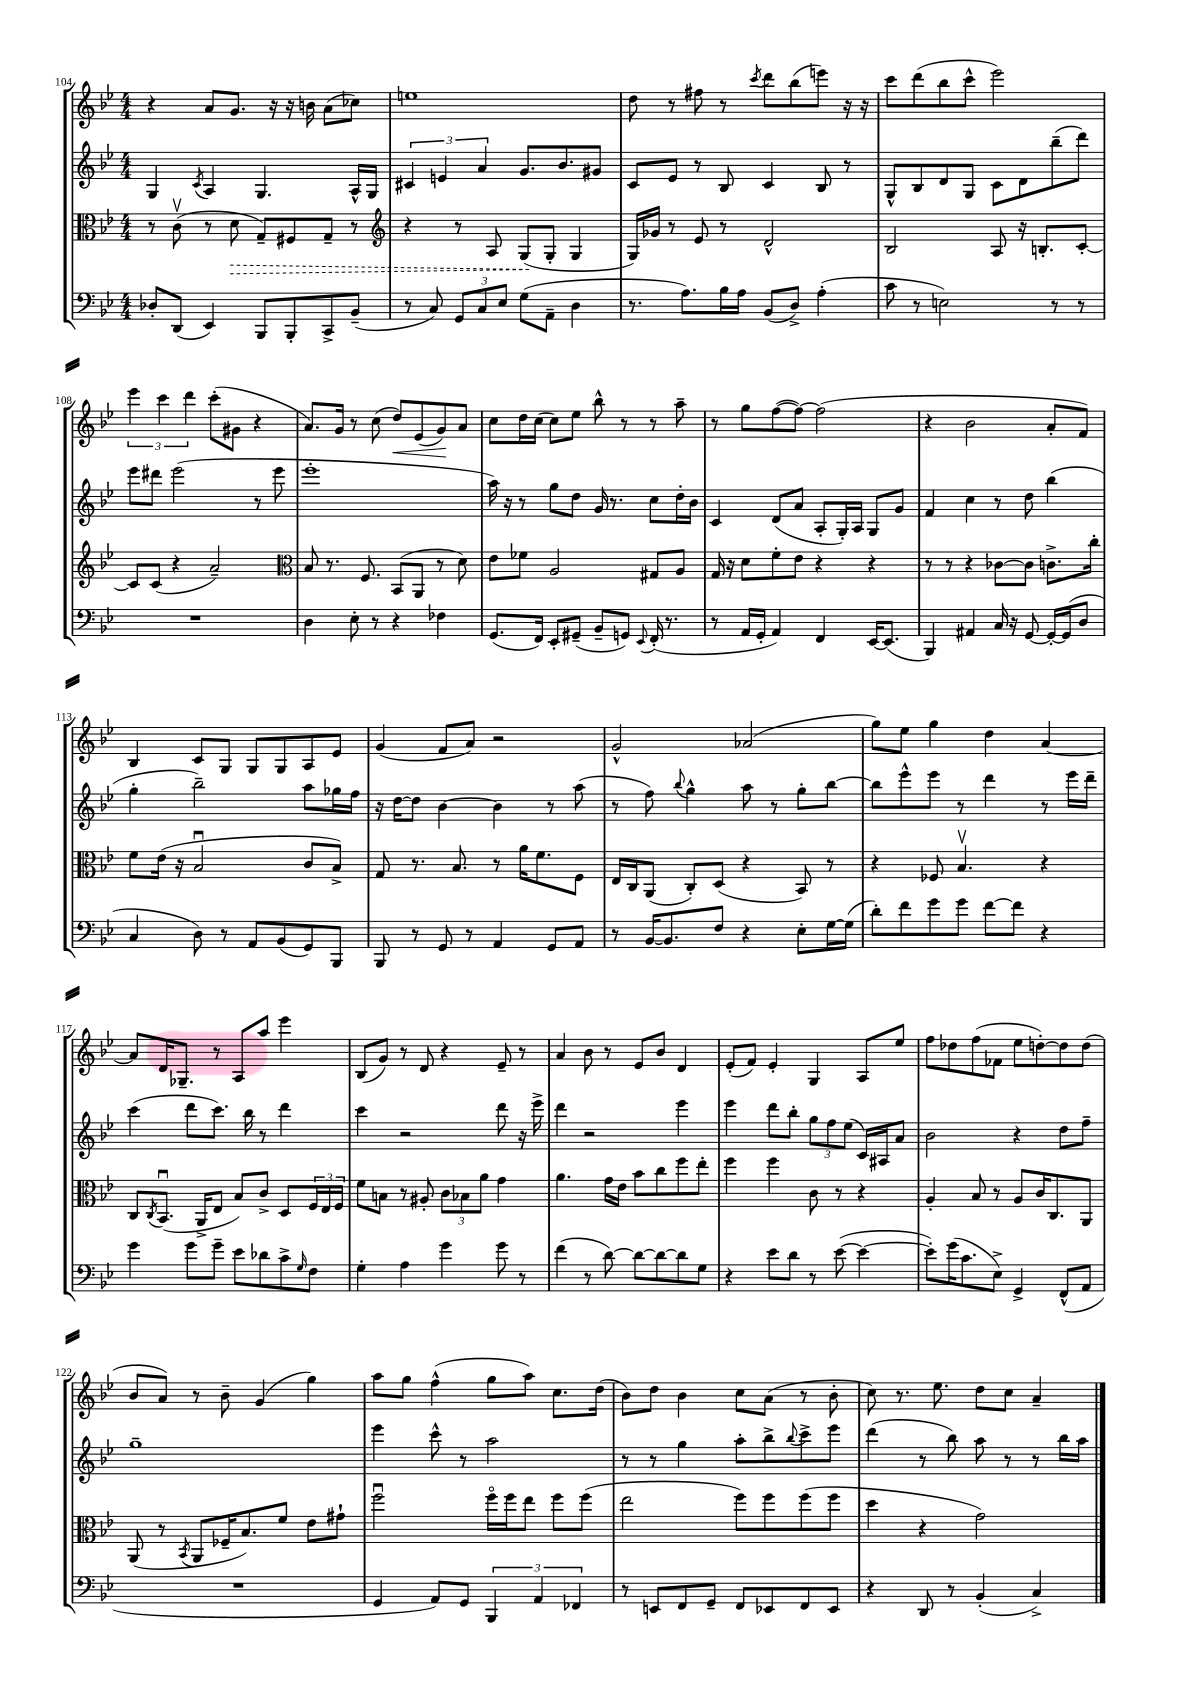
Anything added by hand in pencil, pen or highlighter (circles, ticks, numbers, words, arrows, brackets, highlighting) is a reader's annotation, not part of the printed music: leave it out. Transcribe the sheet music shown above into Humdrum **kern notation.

**kern	**kern	**dynam	**kern	**kern	**dynam
*part4	*part3	*part3	*part2	*part1	*part1
*staff4	*staff3	*staff3	*staff2	*staff1	*staff1
*clefF4	*clefC3	*	*clefG2	*clefG2	*
*k[b-e-]	*k[b-e-]	*	*k[b-e-]	*k[b-e-]	*
*M4/4	*M4/4	*	*M4/4	*M4/4	*
=104	=104	=104	=104	=104	=104
8D-X'/L	8r	.	4G/	4r	.
(8DD/J	(8cv\	.	.	.	.
.	.	.	8qc/	.	.
4EE-/)	8r	.	4A/	8a/L	.
!	!	!LO:HP:b	!	!	!
.	8d\	>	.	8.g/J	.
8BBB-/L	8G~/L)	.	4.G/	.	.
.	.	.	.	16r	.
8BBB-'/	8F#X/	.	.	16r	.
.	.	.	.	16bn\	.
8CC^/	8G~/J	.	.	(8a\L	.
(8BB-~/J	8r	.	16A^^/LL	8cc-X\J)	.
.	.	.	16G/JJ	.	.
=105	=105	=105	=105	=105	=105
*	*clefG2	*	*	*	*
8r	4r	.	6c#X/	1een	.
8C/)	.	.	.	.	.
.	.	.	6en/	.	.
12GG/L	8r	.	.	.	.
12C/	.	.	6a/	.	.
.	8A/	.	.	.	.
12E-/J	.	.	.	.	.
(8G\L	(8G/L	.	8.g/L	.	.
8AA~\J	8G'/J	]	.	.	.
.	.	.	8.b-/	.	.
4D\	4G/	.	.	.	.
.	.	.	8g#X/J	.	.
=106	=106	=106	=106	=106	=106
8.r	16G/LL)	.	8c/L	8dd\	.
.	16g-X/JJ	.	.	.	.
.	8r	.	8e-/J	8r	.
8.A\L)	.	.	.	.	.
.	8e-/	.	8r	8ff#X\	.
16B-\L	8r	.	8B-/	8r	.
16A\JJ	.	.	.	.	.
.	.	.	.	8qccc/	.
(8BB-/L	2d^^/	.	4c/	8ddd\L	.
8D^/J)	.	.	.	(8bb-\	.
(4A'\	.	.	8B-/	8eeen\J)	.
.	.	.	8r	16r	.
.	.	.	.	16r	.
=107	=107	=107	=107	=107	=107
8c\	2B-/	.	8G^^/L	8ccc\L	.
8r	.	.	8B-/	(8ddd\	.
2En\)	.	.	8d/	8bb-\	.
.	.	.	8G/J	8ccc^^\J	.
.	8A/	.	8c\L	2eee-\)	.
.	16r	.	8d\	.	.
.	8.Bn'/L	.	.	.	.
8r	.	.	(8bb-~\	.	.
8r	[8c'/J	.	8ddd\J)	.	.
!!LO:LB:g=z
=108	=108	=108	=108	=108	=108
1r	8c/L]	.	8eee-\L	6eee-\	.
.	(8c/J	.	8ddd#X\J	.	.
.	.	.	.	6ccc\	.
.	4r	.	(2eee-\	.	.
.	.	.	.	6ddd\	.
.	2a~/)	.	.	(8ccc'\L	.
.	.	.	.	8g#X\J	.
.	.	.	8r	4r	.
.	.	.	8eee-\	.	.
=109	=109	=109	=109	=109	=109
*	*clefC3	*	*	*	*
4D\	8B-/	.	1eee-'	8.a/L)	.
.	8.r	.	.	.	.
.	.	.	.	16g/Jk	.
8E-'\	.	.	.	8r	.
.	8.F/	.	.	.	.
8r	.	.	.	(8cc\	.
!	!	!	!	!	!LO:HP:b
4r	(8BB-/L	.	.	8dd/L)	<
.	8AA/J	.	.	(8e-/	.
4F-X\	8r	.	.	8g/)	.
.	8d\)	.	.	8a/J	[
=110	=110	=110	=110	=110	=110
(8.GG/L	8e-\L	.	16aa\)	8cc\L	.
.	.	.	16r	.	.
.	8f-X\J	.	8r	16dd\L	.
16FF/Jk)	.	.	.	(16cc\JJ	.
8EE-'/L	2A/	.	8gg\L	8cc\L)	.
(8GG#X~/J	.	.	8dd\J	8ee-\J	.
8BB-~/L	.	.	16g/	8bb-^^\	.
.	.	.	8.r	.	.
8GGn/J)	.	.	.	8r	.
8qqEE-/	.	.	.	.	.
(16FF'/	8G#X/L	.	8cc\L	8r	.
8.r	.	.	.	.	.
.	8A/J	.	16dd'\L	8aa~\	.
.	.	.	16b-\JJ	.	.
=111	=111	=111	=111	=111	=111
8r	16G/	.	4c/	8r	.
.	16r	.	.	.	.
16AA/LL	8d\L	.	.	8gg\L	.
16GG'/JJ	.	.	.	.	.
4AA/)	8f'\	.	(8d/L	([8ff\	.
.	8e-\J	.	8a/J	8ff\J_)	.
4FF/	4r	.	8A'/L	(2ff\]	.
.	.	.	16G'/L)	.	.
.	.	.	16A/JJ	.	.
[16EE-/KL	4r	.	8G/L	.	.
(8.EE-/J]	.	.	.	.	.
.	.	.	8g/J	.	.
=112	=112	=112	=112	=112	=112
4BBB-/)	8r	.	4f/	4r	.
.	8r	.	.	.	.
4AA#X/	4r	.	4cc\	2b-\	.
16C/	[8c-X\L	.	8r	.	.
16r	.	.	.	.	.
[8GG/	8c-\J]	.	8dd\	.	.
16GG'/LL_	8.cn^\L	.	(4bb-\	8a'/L	.
(16GG/J]	.	.	.	.	.
8D/J	.	.	.	8f/J)	.
.	16cc'\Jk	.	.	.	.
!!LO:LB:g=z
=113	=113	=113	=113	=113	=113
4C/	8f\L	.	4gg'\	4B-/	.
.	(16e-\Jk	.	.	.	.
.	16r	.	.	.	.
8D\)	2B-u/	.	2bb-~\)	8c/L	.
8r	.	.	.	8G/J	.
8AA/L	.	.	.	8G/L	.
(8BB-/	.	.	.	8G/	.
8GG/)	8c/L	.	8aa\L	8A/	.
8BBB-/J	8B-^/J)	.	16gg-X\L	8e-/J	.
.	.	.	16ff\JJ	.	.
=114	=114	=114	=114	=114	=114
8BBB-/	8G/	.	16r	(4g/	.
.	.	.	[16dd\KL	.	.
8r	8.r	.	8dd\J]	.	.
8GG/	.	.	[4b-\	8f/L	.
.	8.B-/	.	.	.	.
8r	.	.	.	8a/J)	.
4AA/	8r	.	4b-\]	2r	.
.	16a\KL	.	.	.	.
.	8.f\	.	.	.	.
8GG/L	.	.	8r	.	.
8AA/J	8F\J	.	(8aa\	.	.
=115	=115	=115	=115	=115	=115
8r	16E-/LL	.	8r	2g^^/	.
.	16C/J	.	.	.	.
[16BB-/KL	(8AA/J	.	8ff\)	.	.
8.BB-/]	.	.	.	.	.
.	.	.	8qqbb-/	.	.
.	8C'/L)	.	4gg^^\	.	.
8F/J	(8D/J	.	.	.	.
4r	4r	.	8aa\	(2a-X/	.
.	.	.	8r	.	.
8E-'\L	8BB-/)	.	8gg'\L	.	.
[16G\L	8r	.	[8bb-\J	.	.
(16G\JJ]	.	.	.	.	.
=116	=116	=116	=116	=116	=116
8d'\L)	4r	.	8bb-\L]	8gg\L)	.
8f\	.	.	8eee-^^\	8ee-\J	.
8g\	8F-X/	.	8eee-\J	4gg\	.
8g\J	4.B-v/	.	8r	.	.
[8f\L	.	.	4ddd\	4dd\	.
8f\J]	.	.	.	.	.
4r	4r	.	8r	[4a/	.
.	.	.	16eee-\LL	.	.
.	.	.	16ddd~\JJ	.	.
!!LO:LB:g=z
=117	=117	=117	=117	=117	=117
4g\	8C/L	.	(4ccc\	8a/L]	.
.	8qC/	.	.	.	.
.	(8.BB-u/J	.	.	16d/K	.
.	.	.	.	8.G-X~/J	.
8g\L	.	.	8ddd\L	.	.
.	16AA^/KL	.	.	.	.
8g~\J	8E-/J	.	8.ccc\J)	8r	.
8e-\L	8B-/L)	.	.	8A/L	.
.	.	.	16bb-\	.	.
8d-X\	8c^/J	.	8r	8aa/J	.
8c^\	8D/L	.	4ddd\	4eee-\	.
16qqG/	.	.	.	.	.
8F\J	24F/L	.	.	.	.
.	24E-/	.	.	.	.
.	24F/JJ	.	.	.	.
=118	=118	=118	=118	=118	=118
4G'\	8f\L	.	4ccc\	(8B-/L	.
.	8Bn\J	.	.	8g/J)	.
4A\	8r	.	2r	8r	.
.	8A#X'/	.	.	8d/	.
4g\	12c\L	.	.	4r	.
.	12B-X\	.	.	.	.
.	12a\J	.	.	.	.
8g\	4g\	.	8ddd\	8e-~/	.
8r	.	.	16r	8r	.
.	.	.	16eee-^\	.	.
=119	=119	=119	=119	=119	=119
(4f\	4.a\	.	4ddd\	4a/	.
8r	.	.	2r	8b-\	.
[8d\)	16g\LL	.	.	8r	.
.	16e-\JJ	.	.	.	.
8d\L_	8b-\L	.	.	8e-/L	.
8d\_	8cc\	.	.	8b-/J	.
8d\]	8ff\	.	4eee-\	4d/	.
8G\J	8ee-'\J	.	.	.	.
=120	=120	=120	=120	=120	=120
4r	4ff\	.	4eee-\	(8e-'/L	.
.	.	.	.	8f/J)	.
8e-\L	4ff\	.	8ddd\L	4e-'/	.
8d\J	.	.	8bb-'\J	.	.
8r	8c\	.	12gg\L	4G/	.
.	.	.	12ff\	.	.
([8e-\	8r	.	.	.	.
.	.	.	(12ee-\J	.	.
4e-\_	4r	.	16c/LL)	8A/L	.
.	.	.	16A#X/J	.	.
.	.	.	8a/J	8ee-/J	.
=121	=121	=121	=121	=121	=121
8e-'\L])	4A'/	.	2b-\	8ff\L	.
(16g\K	.	.	.	8dd-X\	.
8.c\	.	.	.	.	.
.	8B-/	.	.	(8ff\	.
8E-^\J)	8r	.	.	8f-X\J	.
4GG^/	8A/L	.	4r	8ee-\L	.
.	16c/K	.	.	[8ddn'\)	.
.	8.C/	.	.	.	.
(8FF^^/L	.	.	8dd\L	8dd\]	.
8AA/J	8AA/J	.	8ff~\J	(8dd\J	.
!!LO:LB:g=z
=122	=122	=122	=122	=122	=122
1r	(8AA/	.	1gg~	8b-/L	.
.	8r	.	.	8a/J)	.
.	8qBB-/	.	.	.	.
.	8AA/L	.	.	8r	.
.	16F-X~/K	.	.	8b-~\	.
.	8.B-/)	.	.	.	.
.	.	.	.	(4g/	.
.	8f/J	.	.	.	.
.	8e-\L	.	.	4gg\)	.
.	8g#X`\J	.	.	.	.
=123	=123	=123	=123	=123	=123
4GG/	2ffu\	.	4eee-\	8aa\L	.
.	.	.	.	8gg\J	.
8AA/L)	.	.	8ccc^^\	(4ff^^\	.
8GG/J	.	.	8r	.	.
6BBB-/	16ff\LL	.	2aa\	8gg\L	.
.	16ff\J	.	.	.	.
.	8ee-\J	.	.	8aa\J)	.
6AA/	.	.	.	.	.
.	8ff\L	.	.	8.cc\L	.
6FF-X/	.	.	.	.	.
.	(8ff\J	.	.	.	.
.	.	.	.	(16dd\Jk	.
=124	=124	=124	=124	=124	=124
8r	2ee-\	.	8r	8b-\L)	.
8EEn/L	.	.	8r	8dd\J	.
8FF/	.	.	4gg\	4b-\	.
8GG~/J	.	.	.	.	.
8FF/L	8ff\L)	.	8aa'\L	8cc\L	.
8EE-X/	8ff\	.	8bb-^\	(8a\J	.
.	.	.	8qqbb-/	.	.
8FF/	(8ff\	.	8ccc^\	8r	.
8EE-/J	8ff\J	.	8eee-\J	8b-'\	.
=125	=125	=125	=125	=125	=125
4r	4dd\	.	(4ddd\	8cc\)	.
.	.	.	.	8.r	.
8DD/	4r	.	8r	.	.
.	.	.	.	8.ee-\	.
8r	.	.	8bb-\)	.	.
(4BB-'/	2g\)	.	8aa\	8dd\L	.
.	.	.	8r	8cc\J	.
4C^/)	.	.	8r	4a~/	.
.	.	.	16bb-\LL	.	.
.	.	.	16aa\JJ	.	.
==	==	==	==	==	==
*-	*-	*-	*-	*-	*-
